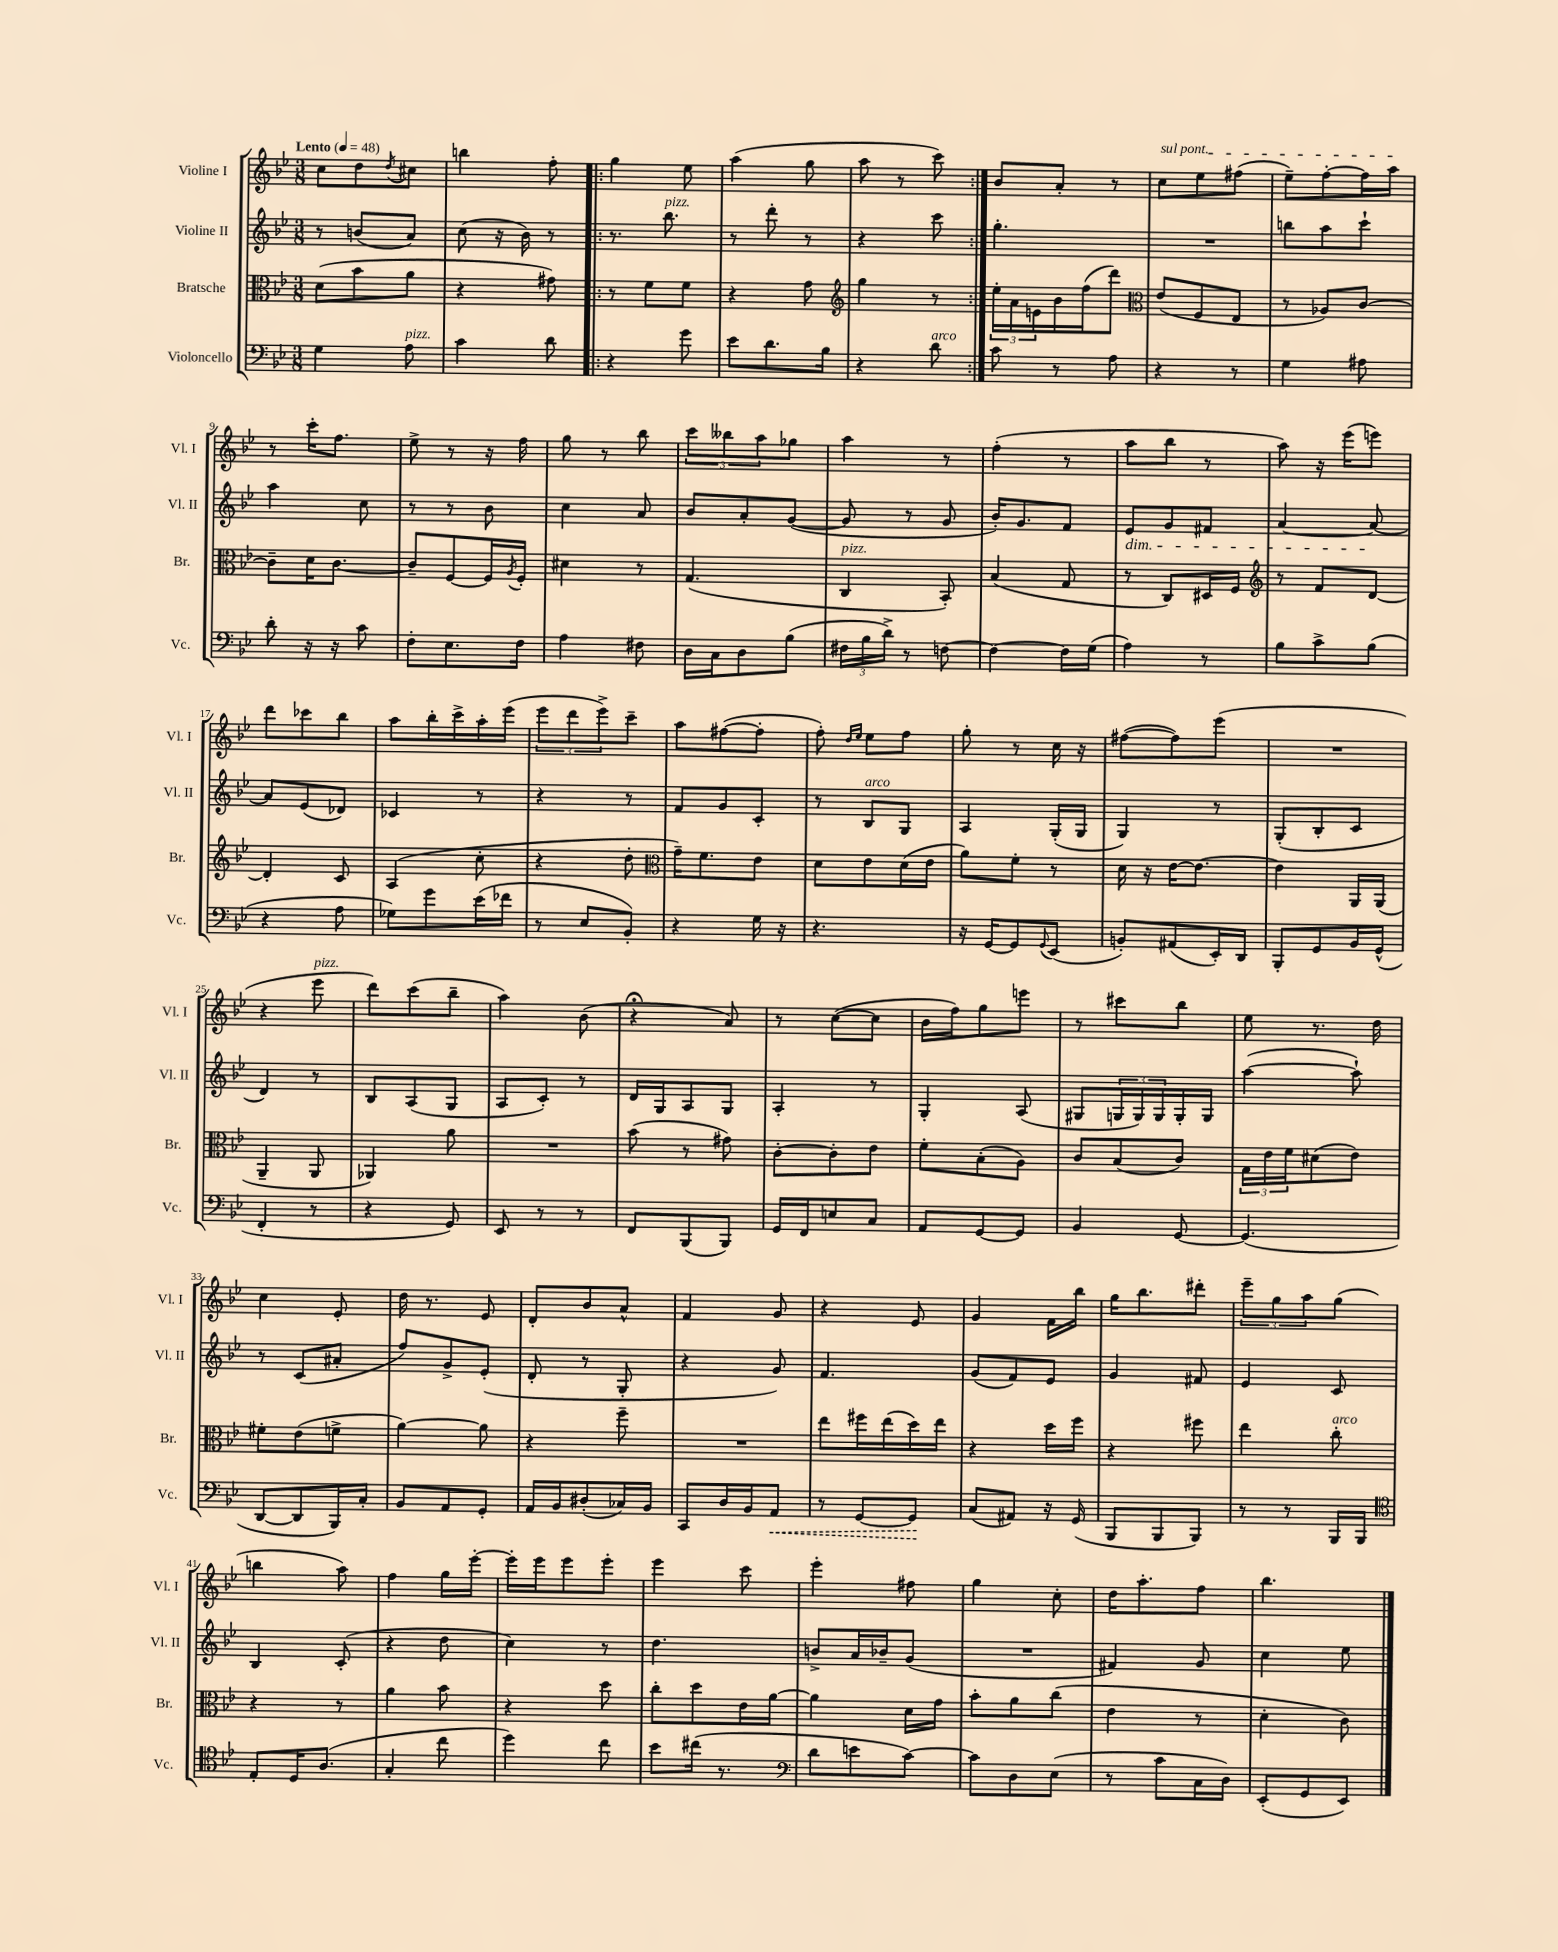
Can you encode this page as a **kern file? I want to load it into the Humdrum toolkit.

**kern	**dynam	**kern	**kern	**kern
*part4	*part4	*part3	*part2	*part1
*staff4	*staff4	*staff3	*staff2	*staff1
*I"Violoncello	*	*I"Bratsche	*I"Violine II	*I"Violine I
*I'Vc.	*	*I'Br.	*I'Vl. II	*I'Vl. I
*clefF4	*	*clefC3	*clefG2	*clefG2
*k[b-e-]	*	*k[b-e-]	*k[b-e-]	*k[b-e-]
*M3/8	*	*M3/8	*M3/8	*M3/8
*MM48	*	*MM48	*MM48	*MM48
=1	=1	=1	=1	=1
!	!	!	!	!LO:TX:a:B:t=Lento
4G\	.	(8d\L	8r	8cc\L
.	.	8b-\	(8bn/L	8dd\
.	.	.	.	8qdd/
!LO:TX:a:i:t=pizz.	!	!	!	!
8A\	.	8a\J	8a/J)	8cc#X\J
=2	=2	=2	=2	=2
4c\	.	4r	(8cc\	4bbn\
.	.	.	16r	.
.	.	.	16b-\)	.
8d\	.	8g#X\)	8r	8ff'\
=3!|:	=3!|:	=3!|:	=3!|:	=3!|:
4r	.	8r	8.r	4gg\
.	.	8f\L	.	.
!	!	!	!LO:TX:a:i:t=pizz.	!
.	.	.	8.bb-\	.
8g\	.	8f\J	.	8ee-\
=4	=4	=4	=4	=4
8e-\L	.	4r	8r	(4aa\
8.d\	.	.	8ddd'\	.
.	.	8g\	8r	8gg\
16B-\Jk	.	.	.	.
=5	=5	=5	=5	=5
*	*	*clefG2	*	*
4r	.	4gg\	4r	8aa\
.	.	.	.	8r
!LO:TX:a:i:t=arco	!	!	!	!
8d\	.	8r	8ccc\	8ccc\)
=6:|!	=6:|!	=6:|!	=6:|!	=6:|!
8c\	.	24ee-'\LL	4.gg'\	8b-/L
.	.	24a\	.	.
.	.	24en\	.	.
8r	.	16b-\	.	8a'/J
.	.	(16ff\J	.	.
8A\	.	8ddd\J)	.	8r
=7	=7	=7	=7	=7
*	*	*clefC3	*	*
!	!	!	!	!LO:TX:a:i:t=sul pont.
4r	.	(8e-/L	4.r	8cc\L
.	.	8F/	.	8ee-\
8r	.	8E-/J	.	(8ff#X\J
=8	=8	=8	=8	=8
4G\	.	8r	8bbn\L	8ee-~\L)
.	.	8A-X/L)	8aa\	[8ff'\
8A#X\	.	[8c/J	8ccc`\J	16ff\L]
.	.	.	.	16aa\JJ
!!LO:LB:g=z
=9	=9	=9	=9	=9
8d'\	.	8c~\L]	4aa\	8r
16r	.	16d\K	.	16ccc'\KL
16r	.	[8.c\J	.	8.ff\J
8c\	.	.	8cc\	.
=10	=10	=10	=10	=10
8F'\L	.	8c~/L]	8r	8ee-^\
8.E-\	.	[8F/	8r	8r
.	.	16F/L]	8b-\	16r
.	.	8qA/	.	.
16F\Jk	.	16F'/JJ	.	16ff\
=11	=11	=11	=11	=11
4A\	.	4d#X\	4cc\	8gg\
.	.	.	.	8r
8F#X\	.	8r	8a/	8bb-\
=12	=12	=12	=12	=12
16D\LL	.	(4.G/	8b-/L	12ccc\L
16C\J	.	.	.	.
.	.	.	.	12bb--X\
8D\	.	.	8a'/	.
.	.	.	.	12aa\
(8B-\J	.	.	([8g/J	8gg-X\J
=13	=13	=13	=13	=13
!	!	!LO:TX:a:i:t=pizz.	!	!
24F#X\LL	.	4C/	8g/]	4aa\
24B-\	.	.	.	.
24d^\JJ)	.	.	.	.
8r	.	.	8r	.
[8Fn\	.	8BB-'/)	8g/	8r
=14	=14	=14	=14	=14
4F\_	.	(4B-/	16b-'/KL)	(4ff'\
.	.	.	8.g/	.
16F\LL]	.	8G/	8f/J	8r
(16G\JJ	.	.	.	.
=15	=15	=15	=15	=15
!	!	!	!LO:TX:b:i:t=dim.	!
4A\)	.	8r	8e-/L	8aa\L
.	.	8C/L)	8g/	8bb-\J
8r	.	16D#X/L	8f#X/J	8r
.	.	16F/JJ	.	.
=16	=16	=16	=16	=16
*	*	*clefG2	*	*
8B-\L	.	8r	[4a/	8aa\)
8c^\	.	8f/L	.	16r
.	.	.	.	(16eee-\KL
(8B-\J	.	[8d/J	8a/_	8eeen\J)
!!LO:LB:g=z
=17	=17	=17	=17	=17
4r	.	4d'/]	8a/L]	8ddd\L
.	.	.	(8e-/	8ccc-X\
8A\	.	8c/	8d-X/J)	8bb-\J
=18	=18	=18	=18	=18
8G-X\L)	.	(4A/	4c-X/	8aa\L
8g\	.	.	.	16bb-'\L
.	.	.	.	16ccc^\
(16e-\L	.	8cc'\	8r	16aa'\
16f-X\JJ	.	.	.	(16eee-\JJ
=19	=19	=19	=19	=19
8r	.	4r	4r	12eee-\L
.	.	.	.	12ddd\
8E-/L	.	.	.	.
.	.	.	.	12eee-^\)
8BB-'/J)	.	8dd'\	8r	8ccc~\J
=20	=20	=20	=20	=20
*	*	*clefC3	*	*
4r	.	16g~\KL)	8f/L	8aa\L
.	.	8.f\	.	.
.	.	.	8g/	([8ff#X\
16G\	.	8e-\J	8c'/J	8ff#'\J]
16r	.	.	.	.
=21	=21	=21	=21	=21
4.r	.	8d\L	8r	8ff'\)
.	.	.	.	16qqdd/LL
.	.	.	.	16qqee-/JJ
!	!	!	!LO:TX:a:i:t=arco	!
.	.	8e-\	8B-/L	8ee-\L
.	.	(16d\L	8G/J	8ff\J
.	.	16e-\JJ	.	.
=22	=22	=22	=22	=22
16r	.	8a\L)	4A/	8gg'\
[16GG/KL	.	.	.	.
8GG/]	.	8f'\J	.	8r
8qqGG/	.	.	.	.
(8EE-/J	.	8r	(16G'/LL	16cc\
.	.	.	16G/JJ	16r
=23	=23	=23	=23	=23
8BBn'/L)	.	16d\	4G/)	([8ff#X\L
.	.	16r	.	.
(8AA#X/	.	[16e-\KL	.	8ff#\])
.	.	8.e-\J_	.	.
16EE-'/L)	.	.	8r	(8eee-\J
16DD/JJ	.	.	.	.
=24	=24	=24	=24	=24
8BBB-'/L	.	4e-\]	(8G'/L	4.r
8GG/	.	.	8B-'/	.
16BB-/L	.	16AA/LL	8c/J	.
(16GG^^/JJ	.	(16AA/JJ	.	.
!!LO:LB:g=z
=25	=25	=25	=25	=25
4FF'/	.	4AA~/	4d/)	4r
!	!	!	!	!LO:TX:a:i:t=pizz.
8r	.	8AA/	8r	8eee-\
=26	=26	=26	=26	=26
4r	.	4AA-X/)	8B-/L	8ddd\L)
.	.	.	(8A/	(8ccc\
8GG/)	.	8a\	8G/J	8bb-~\J
=27	=27	=27	=27	=27
8EE-/	.	4.r	8A/L	4aa\)
8r	.	.	8c'/J)	.
8r	.	.	8r	(8b-\
=28	=28	=28	=28	=28
8FF/L	.	(8b-\	16d/LL	4r;<
.	.	.	16G/J	.
(8BBB-/	.	8r	8A/	.
8BBB-/J)	.	8g#X\)	8G/J	8a/)
=29	=29	=29	=29	=29
16GG/LL	.	[8c'\L	4A'/	8r
16FF/J	.	.	.	.
8En/	.	8c'\]	.	([8cc\L
8C/J	.	8e-\J	8r	8cc\J]
=30	=30	=30	=30	=30
8AA/L	.	8f'\L	4G'/	16b-\LL
.	.	.	.	16ff\J)
[8GG/	.	(8B-'\	.	8gg\
8GG/J]	.	8A\J)	(8A/	8eeen\J
=31	=31	=31	=31	=31
4BB-/	.	8c/L	8G#X/L	8r
.	.	(8B-/	24Gn/L	8ccc#X\L
.	.	.	24G/)	.
.	.	.	24G/	.
[8GG/	.	8c/J)	16G'/	8bb-\J
.	.	.	16G/JJ	.
=32	=32	=32	=32	=32
(4.GG/]	.	24G\LL	([4aa\	8ee-\
.	.	24e-\	.	.
.	.	24f\J	.	.
.	.	(8d#X\	.	8.r
.	.	8e-\J)	8aa`\])	.
.	.	.	.	16dd\
!!LO:LB:g=z
=33	=33	=33	=33	=33
[8DD/L	.	8f#X'\L	8r	4cc\
8DD/]	.	(8e-\	(8c/L	.
16BBB-/L)	.	8fn^\J	8a#X'/J	8e-'/
16C'/JJ	.	.	.	.
=34	=34	=34	=34	=34
8BB-/L	.	[4a\)	8ff/L)	16dd\
.	.	.	.	8.r
8AA/	.	.	8g^/	.
8GG'/J	.	8a\]	(8e-'/J	8e-/
=35	=35	=35	=35	=35
16AA/LL	.	4r	8d'/	8d'/L
16BB-/J	.	.	.	.
(8D#X'/	.	.	8r	8b-/
16C-X/L)	.	8ff~\	8G'/	8a^^/J
16BB-/JJ	.	.	.	.
=36	=36	=36	=36	=36
8CC/L	.	4.r	4r	4f/
16D/L	.	.	.	.
16BB-/J	.	.	.	.
!	!LO:HP:b	!	!	!
8AA/J	<	.	8g/)	8g/
=37	=37	=37	=37	=37
8r	.	8ee-\L	4.f/	4r
[8GG/L	.	16ff#X\L	.	.
.	.	(16ee-\	.	.
8GG/J]	.	16dd\)	.	8e-/
.	.	16ee-\JJ	.	.
.	[	.	.	.
=38	=38	=38	=38	=38
(8C/L	.	4r	(8g/L	4g/
8AA#X/J)	.	.	8f/)	.
16r	.	16dd\LL	8e-/J	16f\LL
(16GG/	.	16ff\JJ	.	16bb-\JJ
=39	=39	=39	=39	=39
8BBB-/L	.	4r	4g/	16gg\KL
.	.	.	.	8.bb-\
8BBB-/	.	.	.	.
8BBB-/J)	.	8ff#X\	8f#X/	8ddd#X'\J
=40	=40	=40	=40	=40
8r	.	4ee-\	4e-/	12eee-~\L
.	.	.	.	12gg\
8r	.	.	.	.
.	.	.	.	12aa\
!	!	!LO:TX:a:i:t=arco	!	!
16BBB-/LL	.	8cc'\	8c/	(8gg\J
16BBB-/JJ	.	.	.	.
!!LO:LB:g=z
=41	=41	=41	=41	=41
*clefC4	*	*	*	*
8E-'/L	.	4r	4B-/	4bbn\
16D/K	.	.	.	.
(8.A/J	.	.	.	.
.	.	8r	(8c'/	8aa\)
=42	=42	=42	=42	=42
4G'/	.	4a\	4r	4ff\
8cc\	.	8b-\	8dd\	16gg\LL
.	.	.	.	[16eee-'\JJ
=43	=43	=43	=43	=43
4dd\)	.	4r	4cc\)	16eee-'\LL]
.	.	.	.	16eee-\J
.	.	.	.	8eee-\
8cc\	.	8dd\	8r	8eee-'\J
=44	=44	=44	=44	=44
8b-\L	.	8cc'\L	4.dd\	4eee-\
(16cc#X\Jk	.	8dd\	.	.
8.r	.	.	.	.
.	.	16e-\L	.	8ccc\
.	.	[16a\JJ	.	.
=45	=45	=45	=45	=45
*clefF4	*	*	*	*
8d\L	.	4a\]	8bn^/L	4eee-'\
8en\	.	.	16a/L	.
.	.	.	16b-X~/J	.
[8c\J)	.	16d\LL	(8g/J	8ff#X\
.	.	16g\JJ	.	.
=46	=46	=46	=46	=46
8c\L]	.	8b-'\L	4.r	4gg\
8D\	.	8a\	.	.
(8E-\J	.	(8cc\J	.	8cc'\
=47	=47	=47	=47	=47
8r	.	4e-\	4f#X/)	16dd\KL
.	.	.	.	8.aa'\
8c\L	.	.	.	.
16C\L	.	8r	8g/	8ff\J
16D\JJ)	.	.	.	.
=48	=48	=48	=48	=48
(8EE-'/L	.	4d'\	4cc\	4.bb-\
8GG/	.	.	.	.
8EE-/J)	.	8c\)	8ee-\	.
==	==	==	==	==
*-	*-	*-	*-	*-
